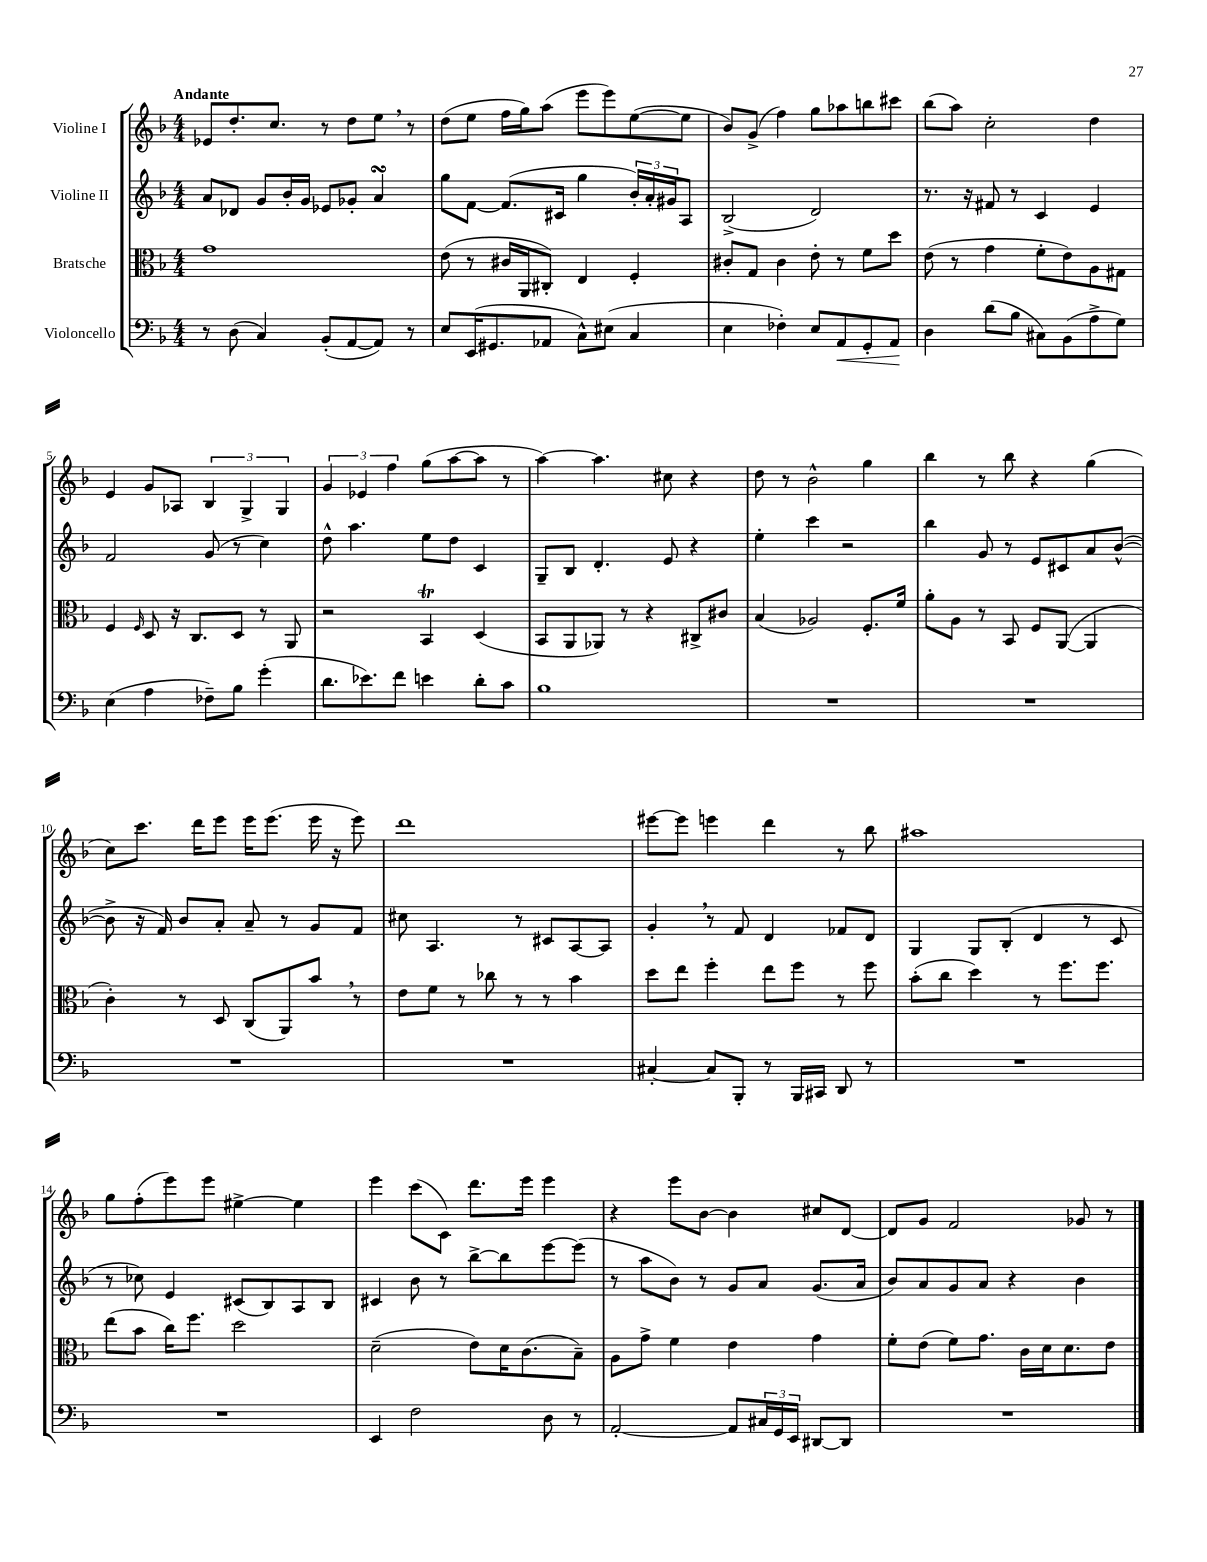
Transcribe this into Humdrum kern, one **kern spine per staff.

**kern	**kern	**kern	**kern
*staff4	*staff3	*staff2	*staff1
*clefF4	*clefC3	*clefG2	*clefG2
*k[b-]	*k[b-]	*k[b-]	*k[b-]
*M4/4	*M4/4	*M4/4	*M4/4
8r	1g	8a/L	8e-/L
(8D\	.	8d-/J	8.dd'/
4C/)	.	8g/L	.
.	.	.	8.cc/J
.	.	16b-'/L	.
.	.	16g/JJ	.
(8BB-'/L	.	8e-/L	8r
[8AA/	.	8g-'/J	8dd\L
8AA/]J)	.	4a/	8ee\J
8r	.	.	8r
=	=	=	=
8E/L	(8e\	8gg\L	(8dd\L
(16EE/K	8r	[8f\J	8ee\J
8.GG#/	.	.	.
.	16c#/LL	(8.f/]L	16ff\LL
.	16AA/J	.	16gg\J)
8AA-/J	8C#'/J)	.	(8aa\J
.	.	16c#/Jk	.
8C^^\L)	4E/	4gg\	8eee\L
(8E#\J	.	.	8eee\)
4C/	4F'/	24b-'/LL)	([8ee\
.	.	24a'/	.
.	.	24g#/J	.
.	.	8A/J	8ee\]J
=	=	=	=
4E\	8c#'/L	(2B-^/	8b-/L)
.	8G/J	.	(8g^/J
4F-'\)	4c#\	.	4ff\)
8E/L	8e'\	2d/)	8gg\L
8AA/	8r	.	8aa-\
8GG'/	8f\L	.	8bb\
8AA/J	8dd\J	.	8ccc#\J
=	=	=	=
4D\	(8e\	8.r	(8bb-\L
.	8r	.	8aa\J)
.	.	16r	.
(8d\L	4g\	8f#/	2cc'\
8B-\J	.	8r	.
8C#\L)	8f'\L	4c/	.
(8BB-\	8e\)	.	.
8A^\	8A\	4e/	4dd\
8G\J)	8G#\J	.	.
=	=	=	=
(4E\	4F/	2f/	4e/
.	16qqF/	.	.
4A\	8D/	.	8g/L
.	16r	.	8A-/J
.	8.C/L	.	.
8F-~\L)	.	(8g/	6B-/
8B-\J	8D/J	8r	.
.	.	.	6G^/
(4g'\	8r	4cc\)	.
.	.	.	6G/
.	8AA/	.	.
=	=	=	=
8.d\L	2r	8dd^^\	6g/
.	.	4.aa\	.
.	.	.	6e-/
8.e-\)	.	.	.
.	.	.	6ff\
8f\J	.	.	.
4e\	4BB-/	8ee\L	(8gg\L
.	.	8dd\J	[8aa\
8d'\L	(4D/	4c/	8aa\]J
8c\J	.	.	8r
=	=	=	=
1B-	8BB-/L	8G~/L	[4aa\)
.	8AA/	8B-/J	.
.	8AA-/J)	4.d'/	4.aa\]
.	8r	.	.
.	4r	.	.
.	.	8e/	8cc#\
.	8C#^/L	4r	4r
.	8c#/J	.	.
=	=	=	=
1r	(4B-/	4ee'\	8dd\
.	.	.	8r
.	2A-/)	4ccc\	2b-^^\
.	.	2r	.
.	8.F'/L	.	4gg\
.	16f/Jk	.	.
=	=	=	=
1r	8a'\L	4bb-\	4bb-\
.	8A\J	.	.
.	8r	8g/	8r
.	8BB-/	8r	8bb-\
.	8F/L	8e/L	4r
.	([8AA/J	8c#/	.
.	4AA/]	8a/	(4gg\
.	.	([8b-^^/J	.
=	=	=	=
1r	4c'\)	8b-^\]	8cc\L)
.	.	16r	8.ccc\J
.	.	16f/)	.
.	8r	8b-/L	.
.	.	.	16ddd\LK
.	8D/	8a'/J	8eee\J
.	(8C/L	8a~/	16eee\LK
.	.	.	(8.eee\J
.	8AA/)	8r	.
.	8b-/J	8g/L	16eee\
.	.	.	16r
.	8r	8f/J	8eee\)
=	=	=	=
1r	8e\L	8cc#\	1ddd
.	8f\J	4.A/	.
.	8r	.	.
.	8cc-\	.	.
.	8r	8r	.
.	8r	8c#/L	.
.	4b-\	[8A/	.
.	.	8A/]J	.
=	=	=	=
[4C#'/	8dd\L	4g'/	[8eee#\L
.	8ee\J	.	8eee#\]J
8C#/]L	4ff'\	8r	4eee\
8BBB-'/J	.	8f/	.
8r	8ee\L	4d/	4ddd\
16BBB-/LL	8ff\J	.	.
16CC#/JJ	.	.	.
8DD/	8r	8f-/L	8r
8r	8ff\	8d/J	8bb-\
=	=	=	=
1r	(8b-'\L	4G/	1aa#
.	8cc\J	.	.
.	4dd\)	8G/L	.
.	.	(8B-'/J	.
.	8r	4d/	.
.	8.ff\L	.	.
.	.	8r	.
.	8.ff\J	.	.
.	.	8c/	.
=	=	=	=
1r	(8ee\L	8r	8gg\L
.	8b-\J	8cc-\)	(8ff'\
.	16cc\LK)	4e/	8eee\)
.	8.ff\J	.	.
.	.	.	8eee\J
.	2dd\	(8c#/L	[4ee#^\
.	.	8B-/)	.
.	.	8A/	4ee#\]
.	.	8B-/J	.
=	=	=	=
4EE/	(2d~\	4c#/	4eee\
2F\	.	8b-\	(8ccc\L
.	.	8r	8c\J)
.	8e\L)	[8bb-^\L	8.ddd\L
.	16d\K	8bb-\]	.
.	(8.c\	.	16eee\Jk
8D\	.	[8eee\	4eee\
8r	8B-~\J)	(8eee\]J	.
=	=	=	=
[2AA'/	8A\L	8r	4r
.	8g^\J	8aa\L	.
.	4f\	8b-\J)	8eee\L
.	.	8r	[8b-\J
8AA/]L	4e\	8g/L	4b-\]
24C#/L	.	8a/J	.
24GG/	.	.	.
24EE/JJ	.	.	.
[8DD#/L	4g\	(8.g/L	8cc#/L
8DD#/]J	.	.	[8d/J
.	.	16a/Jk	.
=	=	=	=
1r	8f'\L	8b-/L)	8d/]L
.	(8e\J	8a/	8g/J
.	8f\L)	8g/	2f/
.	8.g\J	8a/J	.
.	.	4r	.
.	16c\LL	.	.
.	16d\J	.	.
.	8.d\	.	.
.	.	4b-\	8g-/
.	8e\J	.	8r
==	==	==	==
*-	*-	*-	*-
